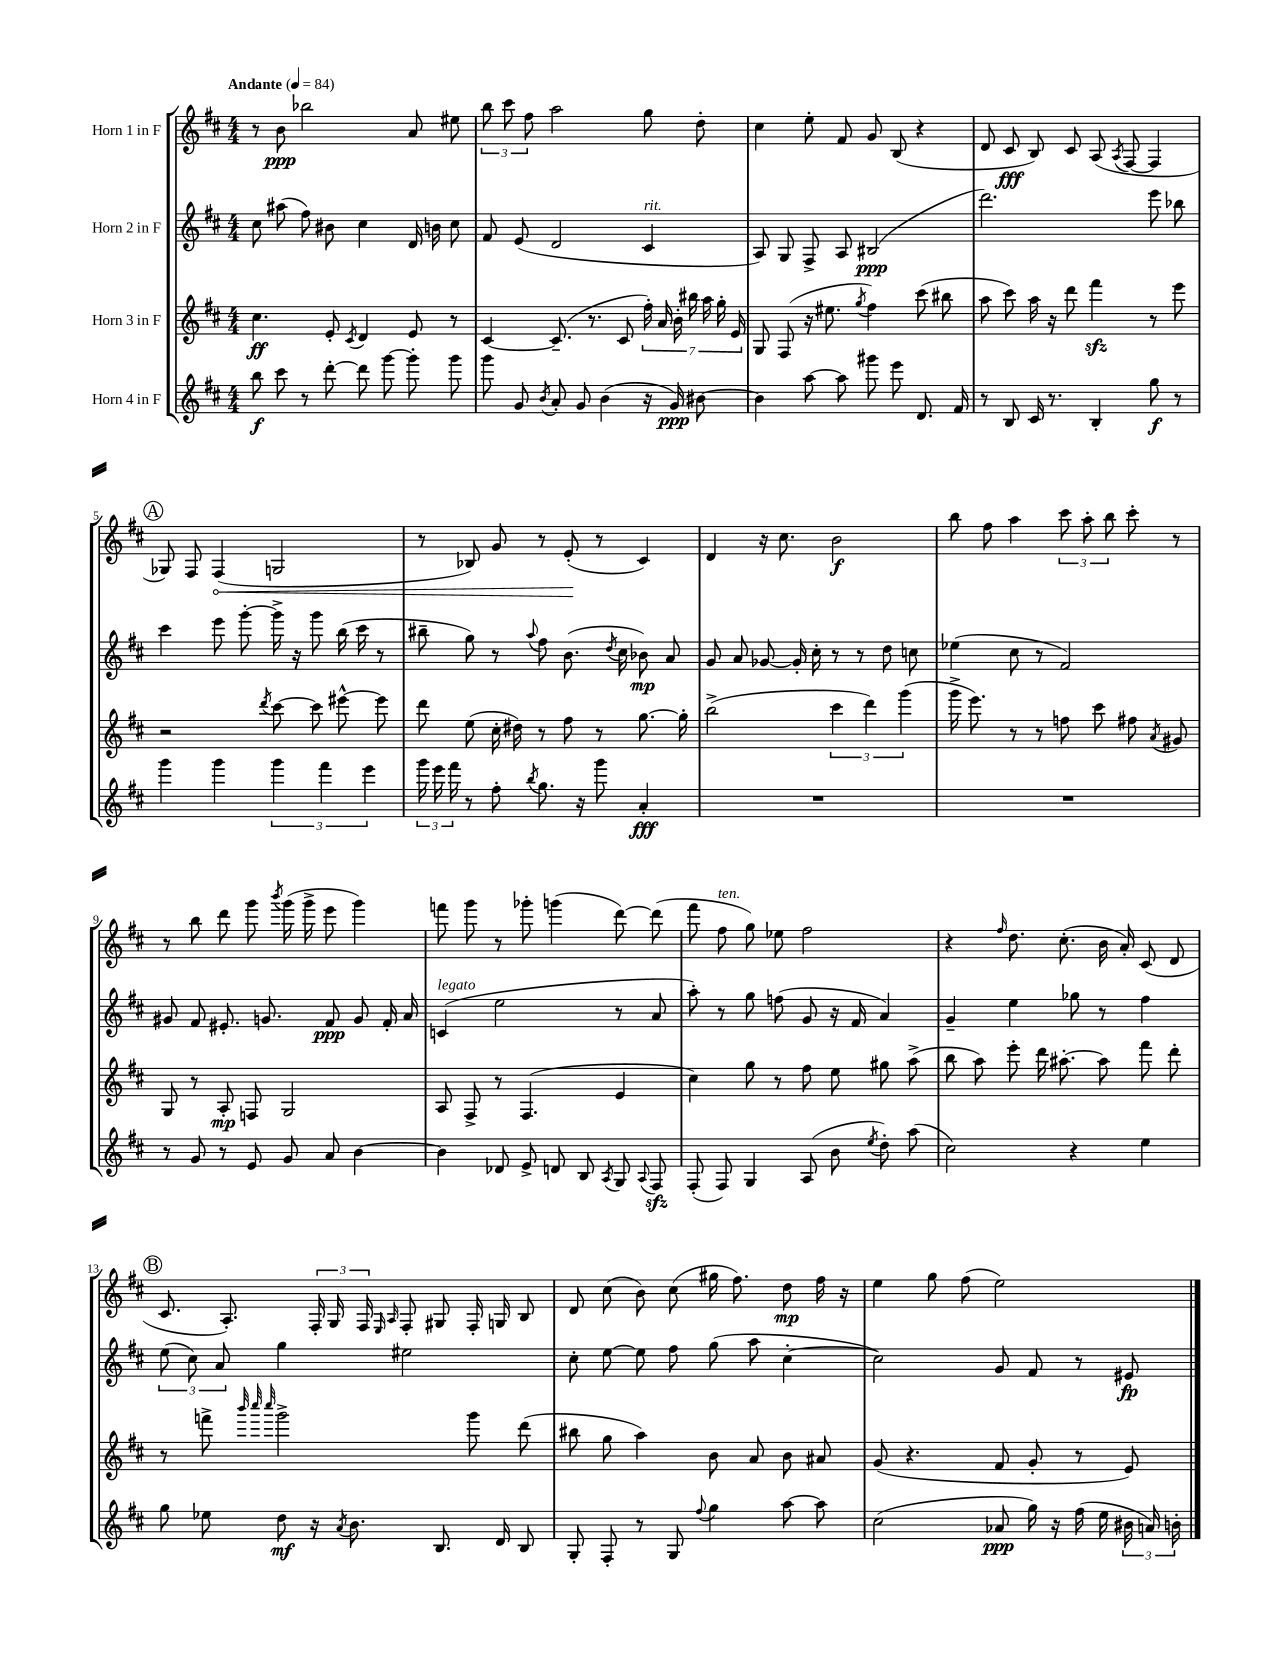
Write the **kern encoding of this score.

**kern	**kern	**kern	**kern
*staff4	*staff3	*staff2	*staff1
*clefG2	*clefG2	*clefG2	*clefG2
*k[f#c#]	*k[f#c#]	*k[f#c#]	*k[f#c#]
*M4/4	*M4/4	*M4/4	*M4/4
*MM84	*MM84	*MM84	*MM84
8bb	4.cc#	8cc#	8r
8ccc#	.	(8aa#	8b
8r	.	8ff#)	2bb-
[8ddd'	8e'	8b#	.
.	8qc#	.	.
8ddd]	4d	4cc#	.
[8ggg	.	.	.
8ggg']	8e	16d	8a
.	.	16b	.
8ggg	8r	8cc#	8ee#
=	=	=	=
8ggg	[4c#	8f#	12bb
.	.	.	12ccc#
8g	.	(8e	.
.	.	.	12ff#
8qb	.	.	.
8a'	(8.c#~]	2d	2aa
8g	.	.	.
.	8.r	.	.
(4b	.	.	.
.	8c#	.	.
16r	28ff#')	4c#	8gg
.	28a	.	.
16g)	.	.	.
.	28b'	.	.
.	28bb#	.	.
[8b#	.	.	8dd'
.	28aa	.	.
.	28gg'	.	.
.	28e	.	.
=	=	=	=
4b#]	8G	8A)	4cc#
.	(8F#	8G	.
[8aa	16r	8F#^	8ee'
.	8.ee#	.	.
8aa]	.	8A	8f#
.	8qgg	.	.
8ggg#	4ff#)	(2B#	8g
8eee	.	.	(8B
8.d	(8ccc#	.	4r
.	8bb#	.	.
16f#	.	.	.
=	=	=	=
8r	8aa	2.ddd)	8d
8B	8ccc#)	.	8c#
16c#	16aa	.	8B)
8.r	16r	.	.
.	8ddd	.	8c#
4B'	4fff#	.	(8A
.	.	.	8qA
.	.	.	[8F#
8gg	8r	8eee	4F#]
8r	8eee	8bb-	.
=	=	=	=
4ggg	2r	4ccc#	8G-)
.	.	.	8F#
4ggg	.	8eee	(4F#
.	.	[8ggg'	.
.	8qddd	.	.
6ggg	[8ccc#	16ggg^]	2G
.	.	16r	.
.	8ccc#]	8ggg	.
6fff#	.	.	.
.	[8eee#^^	(16bb	.
.	.	16ccc#	.
6eee	.	.	.
.	8eee#]	8r	.
=	=	=	=
24ggg	8ddd	8bb#~	8r
24eee	.	.	.
24fff#	.	.	.
8r	(8ee	8gg)	8B-)
8ff#'	16cc#'	8r	8g
.	16dd#)	.	.
8qbb	.	8qqaa	.
8.gg	8r	8ff#	8r
.	8ff#	(8.b	(8e'
16r	.	.	.
8ggg	8r	.	8r
.	.	8qdd	.
.	.	16cc#	.
4a'	[8.gg	8b-)	4c#)
.	.	8a	.
.	16gg']	.	.
=	=	=	=
1r	(2bb^	8g	4d
.	.	8a	.
.	.	[8g-	16r
.	.	.	8.cc#
.	.	16g-']	.
.	.	16cc#'	.
.	6ccc#	8r	2b
.	.	8r	.
.	6ddd)	.	.
.	.	8dd	.
.	(6ggg	.	.
.	.	8cc	.
=	=	=	=
1r	16ggg^	(4ee-	8bb
.	8.eee)	.	.
.	.	.	8ff#
.	8r	8cc#	4aa
.	8r	8r	.
.	8ff	2f#)	12ccc#
.	.	.	12aa'
.	8ccc#	.	.
.	.	.	12bb
.	8ff#	.	8ccc#'
.	8qa	.	.
.	8g#	.	8r
=	=	=	=
8r	8G	8g#	8r
8g	8r	8f#	8bb
8r	8A'	8.e#'	8ddd
8e	8F	.	8ggg
.	.	8.g	.
.	.	.	8qbbb
8g	2G	.	(16ggg
.	.	.	16ggg^
8a	.	8f#	8eee
[4b	.	8g	4ggg)
.	.	16f#'	.
.	.	16a	.
=	=	=	=
4b]	8A	(4c	8fff
.	8F#^	.	8ggg
8d-	8r	2ee	8r
8e^	(4.F#	.	8ggg-'
8d	.	.	(4ggg
8B	.	.	.
8qA	.	.	.
8G	4e	8r	[8ddd)
8qqA	.	.	.
8F#	.	8a	(8ddd]
=	=	=	=
(8F#'	4cc#)	8aa')	8fff#
8F#)	.	8r	8ff#
4G	8gg	8gg	8gg)
.	8r	(8ff	8ee-
(8A	8ff#	8g	2ff#
8b	8ee	16r	.
.	.	16f#	.
8qee	.	.	.
8dd')	8gg#	4a)	.
(8aa	(8aa^	.	.
=	=	=	=
2cc#)	8bb	4g~	4r
.	8aa)	.	.
.	.	.	16qqff#
.	8eee'	4ee	8.dd
.	16ddd	.	.
.	[8.aa#'	.	(8.cc#'
4r	.	8gg-	.
.	8aa#]	8r	16b
.	.	.	16a')
4ee	8fff#	4ff#	(8c#
.	8ddd'	.	8d
=	=	=	=
8gg	8r	(12ee	8.c#
.	.	12cc#)	.
8ee-	8fff^	.	.
.	.	12a	.
.	.	.	8.A')
.	32qqbbb	.	.
.	32qqcccc#	.	.
.	32qqcccc#	.	.
8dd	2ggg^	4gg	.
16r	.	.	24F#'
.	.	.	24G
8qa	.	.	.
8.b	.	.	.
.	.	.	24F#
.	.	.	16qqE
.	.	.	16qqA
.	.	2ee#	8F#'
8.B	.	.	8G#
.	8ggg	.	16F#'
16d	.	.	16G
8B	(8ddd	.	8B
=	=	=	=
8G'	8bb#	8cc#'	8d
8F#'	8gg	[8ee	(8cc#
8r	4aa)	8ee]	8b)
8G	.	8ff#	(8cc#
8qqff#	.	.	.
4gg	8b	(8gg	16gg#
.	.	.	8.ff#)
.	8a	8aa	.
[8aa	8b	[4cc#'	8dd
8aa]	8a#	.	16ff#
.	.	.	16r
=	=	=	=
(2cc#	(8g	2cc#])	4ee
.	4.r	.	.
.	.	.	8gg
.	.	.	(8ff#
8a-	8f#	8g	2ee)
16gg)	8g'	8f#	.
16r	.	.	.
(16ff#	8r	8r	.
16ee	.	.	.
24b#	8e)	8e#	.
24a)	.	.	.
24b'	.	.	.
==	==	==	==
*-	*-	*-	*-
